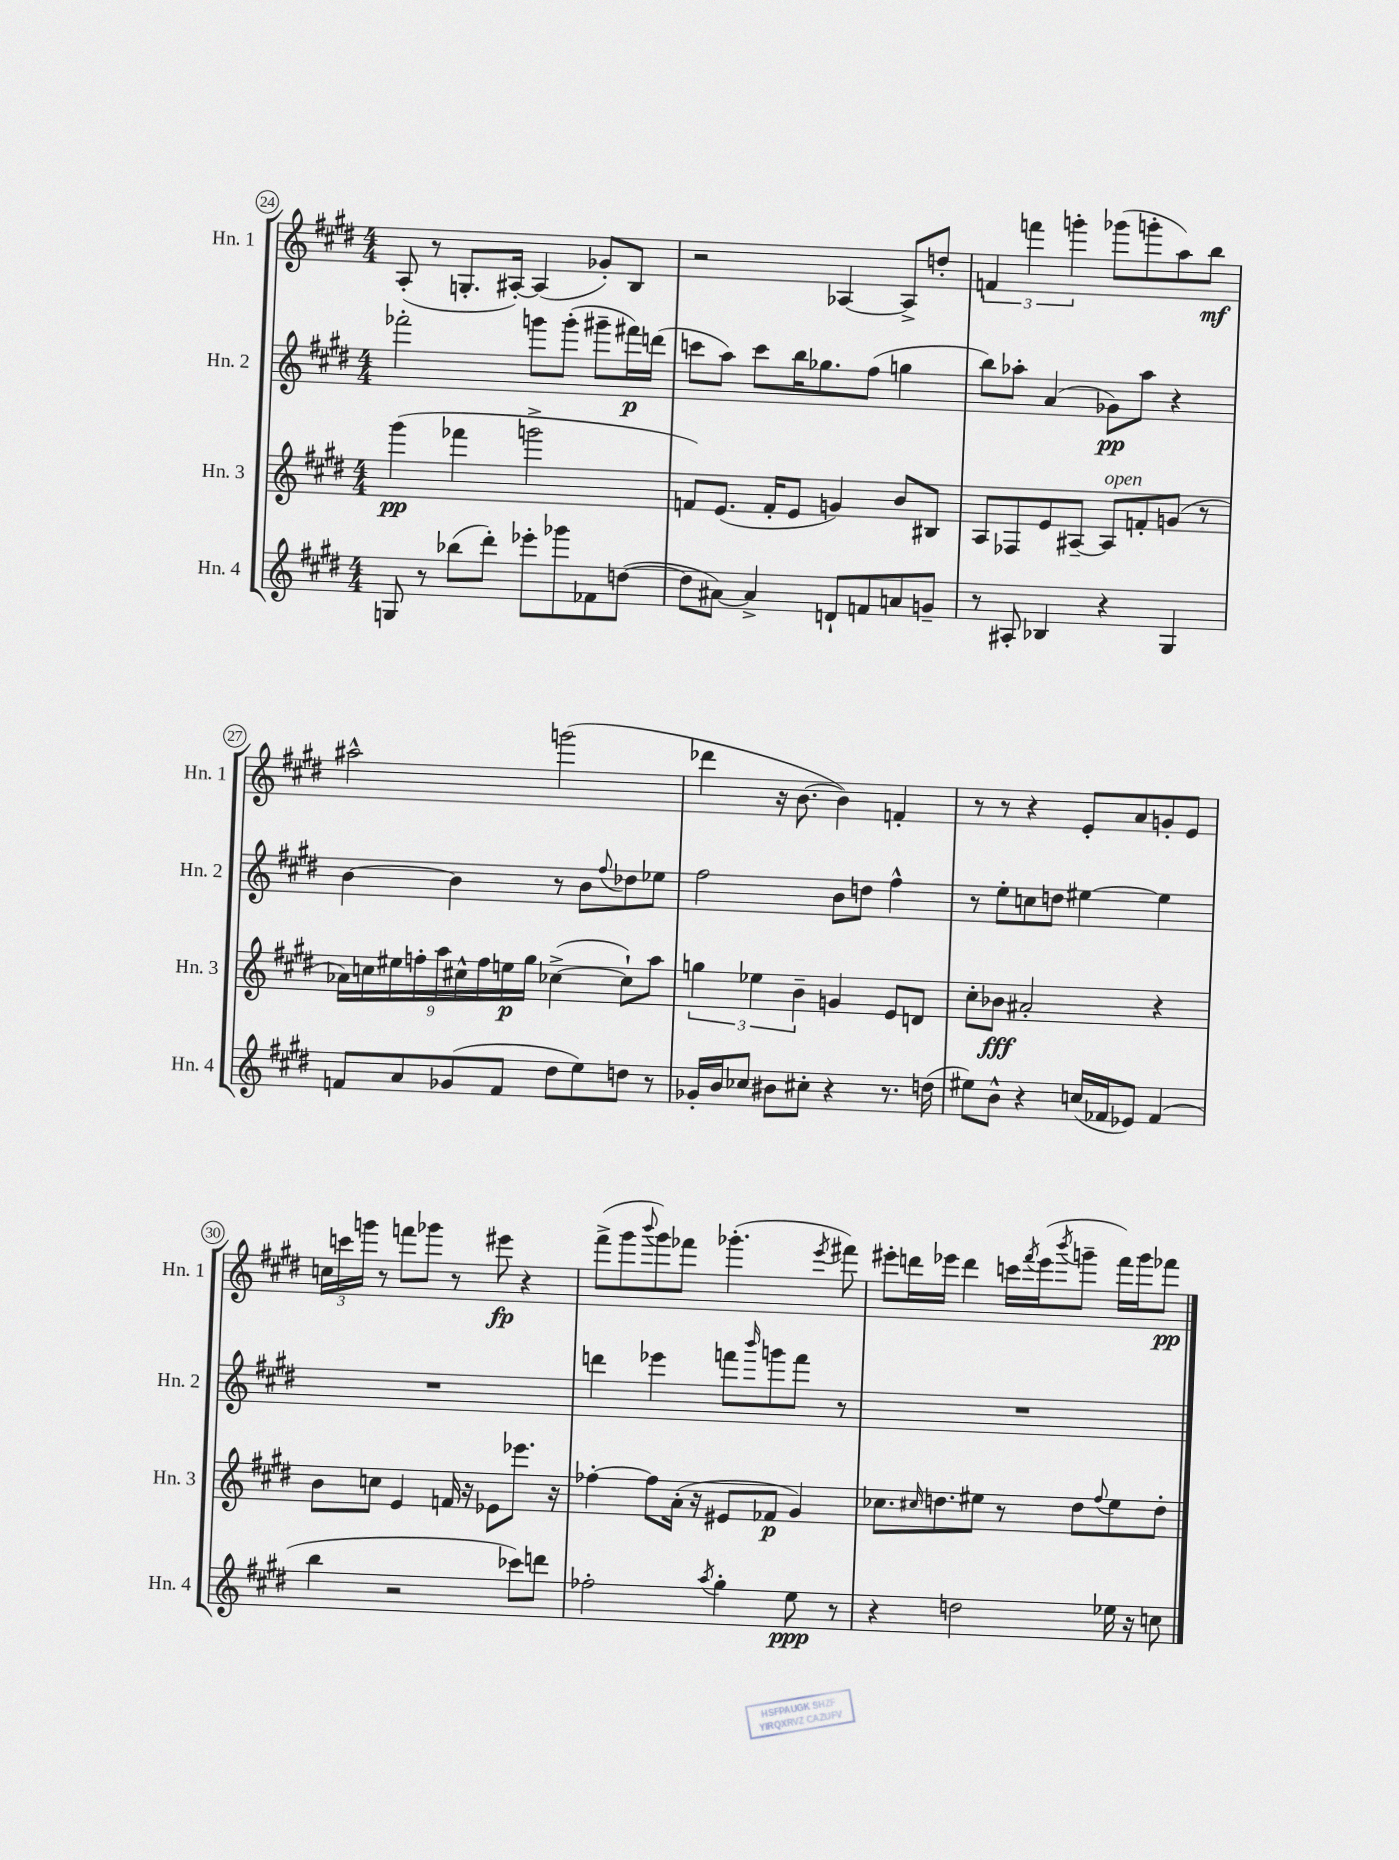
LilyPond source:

<<
\new StaffGroup <<
\new Staff = "s0" \with { instrumentName = "Hn. 1" shortInstrumentName = "Hn. 1" } {
    \clef treble \key e \major \numericTimeSignature \time 4/4
    a8-.( r8 g8.-. ais16~-.) ais4( ges'8-.) b8 |
    r2 aes4~ aes8-> d''8-. |
    \tuplet 3/2 { f'4 f'''4 g'''4-. } ges'''8( g'''8-. a''8) b''8\mf |
    ais''2-^ g'''2( |
    des'''4 r16 b'8.~ b'4) f'4-. |
    r8 r8 r4 e'8-. a'8 g'8-. e'8 |
    \tuplet 3/2 { c''16 c'''16 g'''16 } r8 f'''8 ges'''8 r8 eis'''8\fp r4 |
    fis'''8->( gis'''8 \appoggiatura { b'''8 } gis'''8) fes'''8 ges'''4.-.( \acciaccatura { e'''8 } fis'''8) |
    eis'''8-. d'''16 ees'''16 d'''4 c'''16 \acciaccatura { fis'''8 } ees'''16( \acciaccatura { b'''8 } g'''8-- fis'''16) g'''16 fes'''8\pp \bar "|." |
}
\new Staff = "s1" \with { instrumentName = "Hn. 2" shortInstrumentName = "Hn. 2" } {
    \clef treble \key e \major \numericTimeSignature \time 4/4
    fes'''2-. g'''8 g'''8-.( gis'''8-- fis'''16\p) d'''16( |
    c'''8 a''8) c'''8 b''16 ges''8. fis''8( g''4 |
    b''8) aes''8-. a'4( ges'8\pp) aes''8 r4 |
    b'4~ b'4 r8 b'8 \appoggiatura { fis''8 } des''8 ees''8 |
    fis''2 b'8 d''8 fis''4-^ |
    r8 e''8-. c''8 d''8 eis''4~ eis''4 |
    R1 |
    d'''4 ees'''4 f'''8 \grace { b'''16 } g'''8 f'''8 r8 |
    R1 \bar "|." |
}
\new Staff = "s2" \with { instrumentName = "Hn. 3" shortInstrumentName = "Hn. 3" } {
    \clef treble \key e \major \numericTimeSignature \time 4/4
    gis'''4\pp( fes'''4 g'''2-> |
    f'8) e'8.( f'16-. e'8 g'4) b'8 bis8 |
    a8 fes8 e'8 ais8~-- ais8^\markup { \italic "open" } f'8-. g'8( r8 |
    \tuplet 9/8 { aes'16) c''16 eis''16 f''16-. a''16 cis''16-^ f''16 e''16\p gis''16 } ces''4~->( ces''8-!) a''8 |
    \tuplet 3/2 { g''4 ees''4 b'4-- } g'4 e'8 d'8 |
    cis''8-. bes'8\fff ais'2-. r4 |
    b'8 c''8 e'4 f'16 r16 ees'8 ees'''8. r16 |
    fes''4~-. fes''8 a'16-.( r16 eis'8 fes'8\p gis'4) |
    ces''8. \grace { cis''16 } d''8. eis''8 r8 d''8 \appoggiatura { fis''8 } eis''8 d''8-. \bar "|." |
}
\new Staff = "s3" \with { instrumentName = "Hn. 4" shortInstrumentName = "Hn. 4" } {
    \clef treble \key e \major \numericTimeSignature \time 4/4
    g8 r8 bes''8( dis'''8-.) ees'''8-. ges'''8 fes'8 d''8~( |
    d''8 ais'8~) ais'4-> d'8-! f'8 a'8 g'8-- |
    r8 ais8-. bes4 r4 gis4 |
    f'8 a'8 ges'8( f'8 dis''8 e''8) d''8 r8 |
    ges'16-. b'16 ces''8 bis'8 cis''8-. r4 r8. d''16( |
    eis''8) b'8-^ r4 c''16( fes'16 ees'8) fes'4( |
    b''4 r2 ces'''8) d'''8 |
    fes''2-. \acciaccatura { a''8 } gis''4-. e''8\ppp r8 |
    r4 d''2 ees''16 r16 c''8 \bar "|." |
}
>>
>>
\layout { \context { \Score currentBarNumber = #24 \override BarNumber.stencil = #(make-stencil-circler 0.1 0.3 ly:text-interface::print) } }
